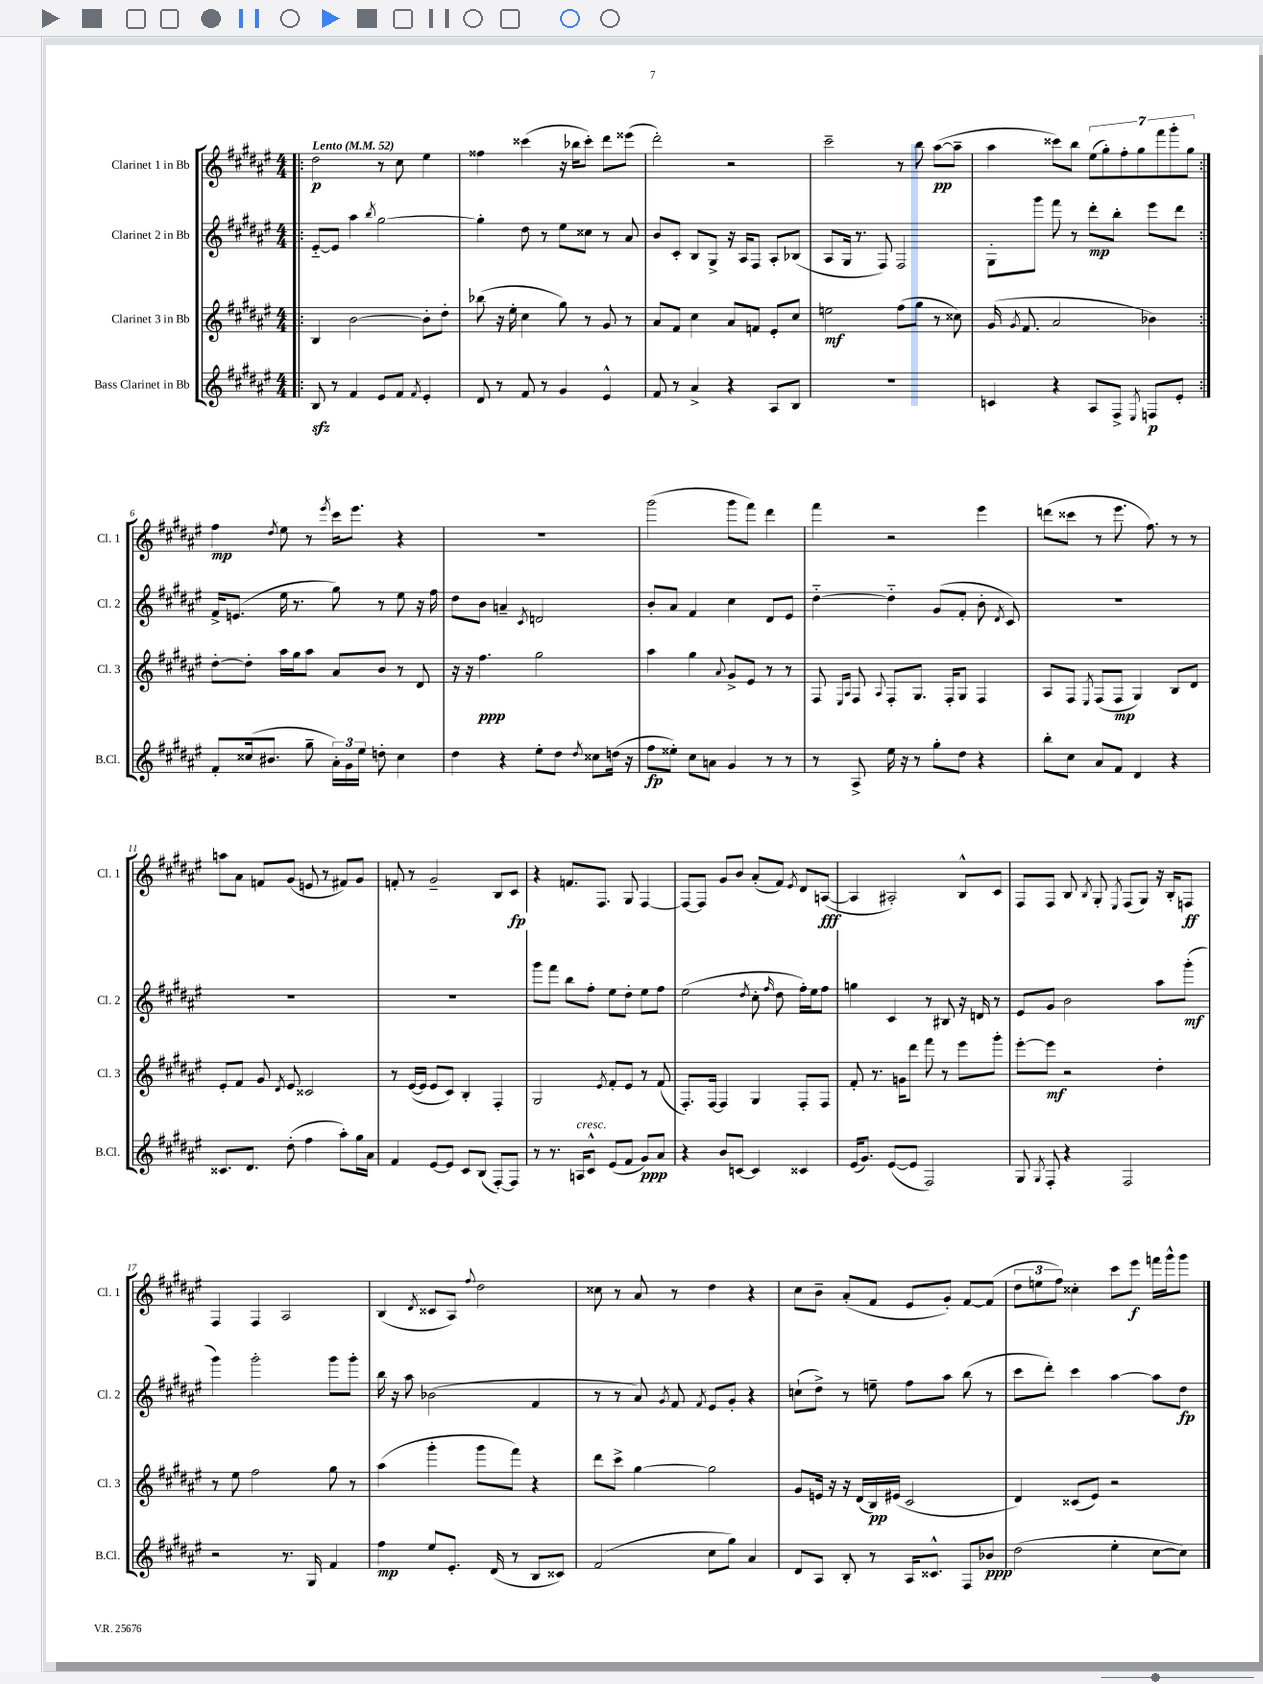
<<
\new StaffGroup <<
\new Staff = "s0" \with { instrumentName = "Clarinet 1 in Bb" shortInstrumentName = "Cl. 1" } {
    \clef treble \key fis \major \numericTimeSignature \time 4/4 \tempo "Lento" 4 = 52
    \autoBeamOff \repeat volta 2 { \bar ".|:" dis''2\p r8 cis''8 eis''4 |
    fisis''4 cisis'''4( r16 bes''16[ cisis'''8]-.) dis'''8[ eisis'''8]( |
    dis'''2-.) r2 |
    cis'''2-- r8 b''8 ais''8[~\pp( ais''8]-- |
    ais''4 cisis'''8[) b''8] \tuplet 7/4 { eis''8[( gis''8-.) fis''8-. gis''8 fis'''8 gis'''8-. gis''8] } | }
    fis''4\mp \acciaccatura { dis''8 } eis''8 r8 \acciaccatura { eis'''8 } cis'''16[ eis'''8.] r4 |
    R1 |
    gis'''2( gis'''8[ fis'''8]) dis'''4 |
    fis'''4 r2 eis'''4 |
    d'''8[( cisis'''8] r8 eis'''8. fis''8.) r8 r8 |
    a''8[ ais'8] f'8[ gis'8]( e'8 r8 fis'8[) gis'8] |
    f'8-. r8 gis'2-- b8[ cis'8]\fp |
    r4 f'8.[ fis8.] gis8 fis4~ |
    fis8[~ fis8] gis'8[ b'8] ais'8[-.( fis'8]) \acciaccatura { eis'8 } dis'8[ a8]~\fff( |
    a4 ais2-.) b8[-^ cis'8] |
    fis8[ fis8] b8 \acciaccatura { b8 } gis8-. \acciaccatura { eis8 } fis8[( gis8]) r16 b16[-. f8]\ff |
    fis4 fis4 ais2 |
    b4( \acciaccatura { dis'8 } cisis'8[ ais8]) \appoggiatura { fis''8 } dis''2 |
    cisis''8 r8 ais'8 r8 dis''4 r4 |
    cis''8[ b'8]-- ais'8[-.( fis'8] eis'8[ gis'8]-.) fis'8[~ fis'8]( |
    \tuplet 3/2 { dis''8[ e''8 fis''8]) } cisis''4-. cis'''8[ eis'''8]\f f'''16[ gis'''16-^ gis'''8] \bar "|." |
}
\new Staff = "s1" \with { instrumentName = "Clarinet 2 in Bb" shortInstrumentName = "Cl. 2" } {
    \clef treble \key fis \major \numericTimeSignature \time 4/4
    \autoBeamOff \repeat volta 2 { \bar ".|:" eis'8[~-_ eis'8] ais''4 \acciaccatura { b''8 } gis''2~ |
    gis''4-. dis''8 r8 eis''8[ cisis''8] r8 ais'8 |
    b'8[ cis'8]-. b8[ gis8]-> r16 ais16[ fis8] ais8[-. bes8]( |
    ais8[ gis16] r8. fis8) fis2 |
    gis8[-. gis'''8] fis'''8 r8 dis'''8[-.\mp b''8]-. eis'''8[ dis'''8] | }
    fis'16[-> e'8.]( eis''16 r8. gis''8) r8 eis''8 r16 fis''16 |
    dis''8[ b'8] a'4-- \acciaccatura { cis'8 } d'2 |
    b'8[-. ais'8] fis'4 cis''4 dis'8[ eis'8] |
    dis''4~-_ dis''4-_ gis'8[( fis'8]-. b'8-. \acciaccatura { dis'8 } cis'8) |
    R1 |
    R1 |
    R1 |
    gis'''8[ fis'''8] b''8[ fis''8]-. eis''8[ dis''8]-. eis''8[ fis''8] |
    eis''2( \acciaccatura { dis''8 } cis''8-. \grace { fis''16 } dis''8 fis''16[-.) eis''16 fis''8] |
    g''4 cis'4 r8 bis8 r16 d'16 r8 |
    eis'8[ gis'8] b'2 ais''8[ gis'''8]-.\mf( |
    gis'''4) gis'''2-. gis'''8[ gis'''8]-. |
    b''16 r16 ais''8 bes'2( fis'4 |
    r8 r8 ais'8) \acciaccatura { gis'8 } fis'8 \acciaccatura { fis'8 } eis'8[ gis'8]-. r4 |
    c''8[-!( dis''8]->) r8 e''8-- fis''8[ ais''8] b''8( r8 |
    cis'''8[ dis'''8]-.) cis'''4 ais''4~ ais''8[ dis''8]\fp \bar "|." |
}
\new Staff = "s2" \with { instrumentName = "Clarinet 3 in Bb" shortInstrumentName = "Cl. 3" } {
    \clef treble \key fis \major \numericTimeSignature \time 4/4
    \autoBeamOff \repeat volta 2 { \bar ".|:" b4 b'2~ b'8[-. dis''8]-. |
    bes''8( r16 eis''16-. cis''4 gis''8) r8 gis'8 r8 |
    ais'8[ fis'8] cis''4 ais'8[ f'8] eis'8[-. cis''8] |
    e''2\mf fis''8[( gis''8] r8 cisis''8) |
    gis'16( \acciaccatura { gis'8 } fis'8. ais'2 bes'4) | }
    dis''8[~-. dis''8]-. ais''16[ gis''16 ais''8] ais'8[ b'8] r8 dis'8 |
    r16 r16 fis''4.\ppp gis''2 |
    ais''4 gis''4 \appoggiatura { ais'8 } gis'8[-> eis'8] r8 r8 |
    fis8 \grace { eis16[ ais16] } fis8 \appoggiatura { ais8 } fis8[-. gis8.] fis16[-. gis8] fis4 |
    ais8[ fis8] \acciaccatura { eis8 } fis8[( fis8]\mp gis4) b8[ dis'8] |
    eis'8[-. fis'8] gis'8 \acciaccatura { dis'8 } eis'8 cisis'2 |
    r8 eis'16[~( eis'16] eis'8[ cis'8]) b4-. fis4-. |
    gis2 \acciaccatura { eis'8 } fis'8[-. eis'8] r8 fis'8( |
    fis8.[-.) fis16]~ fis4 gis4 fis8[-. fis8] |
    fis'8-. r8. g'16[ dis'''8] fis'''8 r8 eis'''8[ gis'''8]-. |
    eis'''8[~-. eis'''8]\mf r2 dis''4-. |
    r8 eis''8 fis''2 gis''8 r8 |
    ais''4( gis'''4-. gis'''8[ fis'''8]) r4 |
    dis'''8[ cis'''8]-> gis''4~ gis''2 |
    gis'8[ e'16] r16 r16 dis'16[( b16\pp) eis'16]( cis'2 |
    dis'4) cisis'8[( eis'8]) r2 \bar "|." |
}
\new Staff = "s3" \with { instrumentName = "Bass Clarinet in Bb" shortInstrumentName = "B.Cl." } {
    \clef treble \key fis \major \numericTimeSignature \time 4/4
    \autoBeamOff \repeat volta 2 { \bar ".|:" b8\sfz r8 fis'4 eis'8[ fis'8] \acciaccatura { fis'8 } eis'4-. |
    dis'8 r8 fis'8 r8 gis'4 eis'4-^ |
    fis'8 r8 ais'4-> r4 ais8[ b8] |
    R1 |
    c'4 r4 ais8[ fis8]-> \acciaccatura { eis8 } f8[\p eis'8]-. | }
    fis'8[-. cisis''16( bis'8.] gis''8-- \tuplet 3/2 { ais'16[-.) gis'16 eis''16] } d''8-. cisis''4 |
    dis''4 r4 eis''8[-. dis''8] \acciaccatura { dis''8 } cisis''8[ d''16]( r16 |
    fis''8[\fp eisis''8]-.) cis''8[ a'8] gis'4 r8 r8 |
    r8 ais8-> eis''16 r16 r8 gis''8[-. dis''8] r4 |
    b''8[-. cis''8] ais'8[ fis'8] dis'4 r4 |
    cisis'8.[ dis'8.] dis''8-.( fis''4 ais''8[-.) gis''16 ais'16] |
    fis'4 eis'8[~ eis'8] cis'8[ b8]( fis8[~-.) fis8] |
    r8 r8. a16[^\markup { \italic "cresc." } cis'8]-^ eis'8[( fis'8] gis'8[\ppp) ais'8] |
    r4 b'8[ c'8]~ c'4 cisis'4 |
    eis'16[( gis'8.]) eis'8[~( eis'8] fis2) |
    gis8 \acciaccatura { gis8 } fis8-. r4 fis2 |
    r2 r8. gis16 fis'4 |
    fis''4\mp eis''8[ eis'8.]-. dis'16( r8 b8[ cisis'8]) |
    fis'2( cis''8[ gis''8]) ais'4 |
    dis'8[ ais8] b8-. r8 ais16[ cisis'8.]-^ fis8[ bes'8]\ppp |
    dis''2( eis''4-. cis''8[~ cis''8]) \bar "|." |
}
>>
>>
